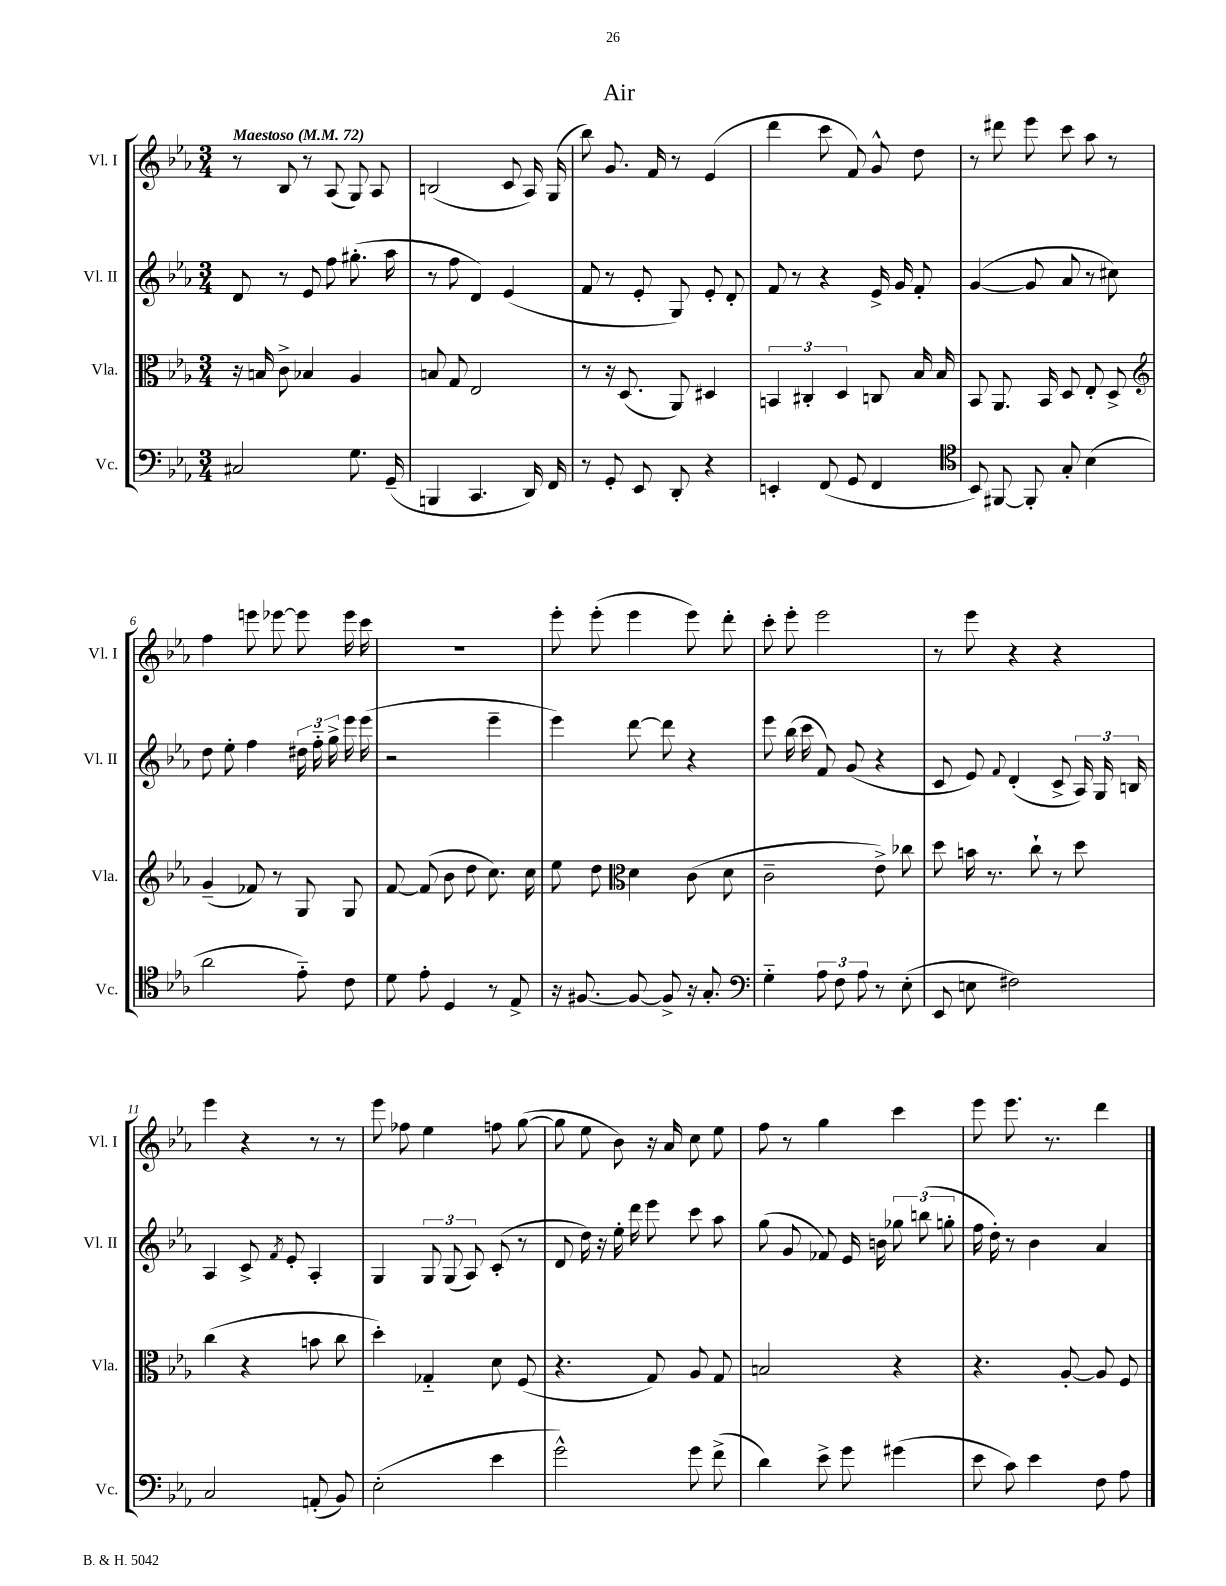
\header { title = "Air" }
<<
\new StaffGroup <<
\new Staff = "s0" \with { instrumentName = "Vl. I" shortInstrumentName = "Vl. I" } {
    \clef treble \key ees \major \numericTimeSignature \time 3/4 \tempo "Maestoso" 4 = 72
    \autoBeamOff r8 bes8 r8 aes8( g8) aes8 |
    b2( c'8 aes16) g16( |
    bes''8) g'8. f'16 r8 ees'4( |
    d'''4 c'''8 f'8) g'8-^ d''8 |
    r8 dis'''8 ees'''8 c'''8 aes''8 r8 |
    f''4 e'''8 ees'''8~ ees'''8 ees'''16 c'''16 |
    R2. |
    ees'''8-. ees'''8-.( ees'''4 ees'''8) d'''8-. |
    c'''8-. ees'''8-. ees'''2 |
    r8 ees'''8 r4 r4 |
    ees'''4 r4 r8 r8 |
    ees'''8 fes''8 ees''4 f''8 g''8~( |
    g''8 ees''8 bes'8) r16 aes'16 c''8 ees''8 |
    f''8 r8 g''4 c'''4 |
    ees'''8 ees'''8. r8. d'''4 \bar "|." |
}
\new Staff = "s1" \with { instrumentName = "Vl. II" shortInstrumentName = "Vl. II" } {
    \clef treble \key ees \major \numericTimeSignature \time 3/4
    \autoBeamOff d'8 r8 ees'8 f''8 gis''8.-.( aes''16 |
    r8 f''8 d'4) ees'4( |
    f'8 r8 ees'8-. g8) ees'8-. d'8-. |
    f'8 r8 r4 ees'16-> g'16 f'8-. |
    g'4~( g'8 aes'8 r8 cis''8) |
    d''8 ees''8-. f''4 \tuplet 3/2 { dis''16 f''16-_ g''16-> } ees'''16 ees'''16( |
    r2 ees'''4-- |
    ees'''4) d'''8~ d'''8 r4 |
    ees'''8 bes''16( c'''16 f'8) g'8( r4 |
    c'8 ees'8) \appoggiatura { f'8 } d'4-.( c'8-> \tuplet 3/2 { aes16) g16 b16 } |
    aes4 c'8-> \acciaccatura { f'8 } ees'8-. aes4-. |
    g4 \tuplet 3/2 { g8 g8( aes8) } c'8-.( r8 |
    d'8 d''16) r16 ees''16-. d'''16 ees'''8 c'''8 aes''8 |
    g''8( g'8 fes'8) ees'16 b'16 \tuplet 3/2 { ges''8 b''8( g''8-. } |
    f''16 d''16-.) r8 bes'4 aes'4 \bar "|." |
}
\new Staff = "s2" \with { instrumentName = "Vla." shortInstrumentName = "Vla." } {
    \clef alto \key ees \major \numericTimeSignature \time 3/4
    \autoBeamOff r16 b16 c'8-> bes4 aes4 |
    b8 g8 ees2 |
    r8 r16 d8.( aes,8) dis4 |
    \tuplet 3/2 { b,4 cis4-. d4 } c8 bes16 bes16 |
    bes,8 aes,8. bes,16 d8 ees8-. d8-> |
    \clef treble g'4--( fes'8) r8 g8 g8 |
    f'8~ f'8( bes'8 d''8 c''8.) c''16 |
    ees''8 d''8 \clef alto d'4 c'8( d'8 |
    c'2-- ees'8->) ces''8 |
    d''8 b'16 r8. c''8-! r8 d''8 |
    c''4( r4 b'8 c''8 |
    d''4-.) ges4-_ d'8 f8( |
    r4. g8) aes8 g8 |
    b2 r4 |
    r4. aes8~-. aes8 f8 \bar "|." |
}
\new Staff = "s3" \with { instrumentName = "Vc." shortInstrumentName = "Vc." } {
    \clef bass \key ees \major \numericTimeSignature \time 3/4
    \autoBeamOff cis2 g8. g,16--( |
    b,,4 c,4. d,16) f,16 |
    r8 g,8-. ees,8 d,8-. r4 |
    e,4-. f,8( g,8 f,4 |
    \clef tenor bes,8) fis,8~ fis,8-. g8-. bes4( |
    aes'2 ees'8-_) c'8 |
    d'8 ees'8-. d4 r8 ees8-> |
    r16 fis8.~ fis8~ fis8-> r16 g8.-. |
    \clef bass g4-_ \tuplet 3/2 { aes8 f8 aes8 } r8 ees8-.( |
    ees,8 e8 fis2) |
    c2 a,8-.( bes,8) |
    ees2-.( ees'4 |
    g'2-^) g'8 f'8->( |
    d'4) ees'8-> g'8 gis'4( |
    ees'8 c'8) ees'4 f8 aes8 \bar "|." |
}
>>
>>
